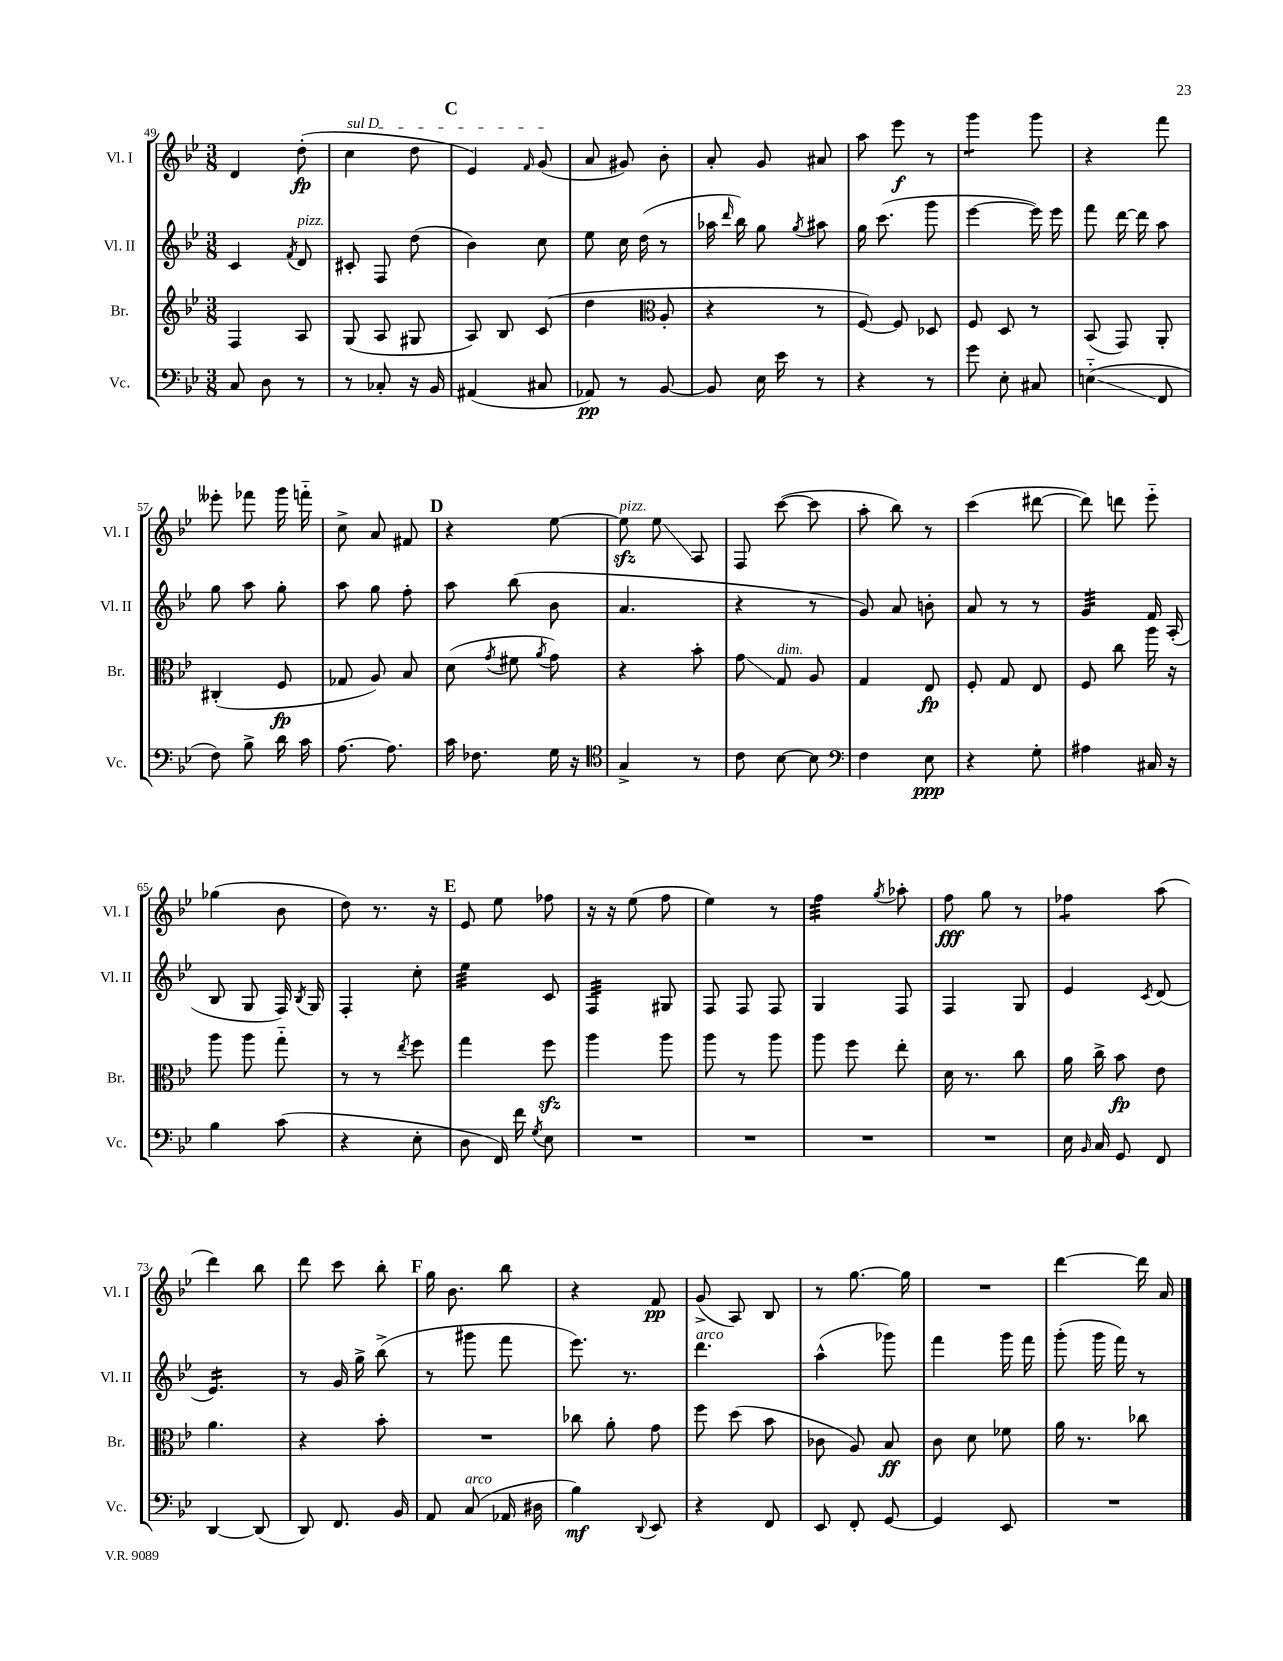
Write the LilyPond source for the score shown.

<<
\new StaffGroup <<
\new Staff = "s0" \with { instrumentName = "Vl. I" shortInstrumentName = "Vl. I" } {
    \clef treble \key bes \major \numericTimeSignature \time 3/8
    \autoBeamOff d'4 d''8-.\fp( |
    \once \override TextSpanner.bound-details.left.text = \markup { \italic "sul D" } c''4\startTextSpan d''8 |
    \mark \markup { \bold "C" } ees'4) \grace { f'16 } g'8\stopTextSpan( |
    a'8 gis'8) bes'8-. |
    a'8-. g'8 ais'8 |
    a''8 ees'''8\f r8 |
    g'''4:8 g'''8 |
    r4 f'''8 |
    eeses'''8-. fes'''8 g'''16 f'''16-_ |
    c''8-> a'8 fis'8 |
    \mark \markup { \bold "D" } r4 ees''8~ |
    ees''8\sfz^\markup { \italic "pizz." } ees''8\glissando a8 |
    f8 c'''8~( c'''8 |
    a''8-. bes''8) r8 |
    c'''4( dis'''8~ |
    dis'''8) d'''8 ees'''8-_ |
    ges''4( bes'8 |
    d''8) r8. r16 |
    \mark \markup { \bold "E" } ees'8 ees''8 fes''8 |
    r16 r16 ees''8( f''8 |
    ees''4) r8 |
    f''4:32 \acciaccatura { g''8 } aes''8-. |
    f''8\fff g''8 r8 |
    fes''4:8 a''8( |
    d'''4) bes''8 |
    d'''8 c'''8 bes''8-. |
    \mark \markup { \bold "F" } g''16 bes'8. bes''8 |
    r4 f'8\pp |
    g'8->( a8) bes8 |
    r8 g''8.~ g''16 |
    R4. |
    d'''4~ d'''16 a'16 \bar "|." |
}
\new Staff = "s1" \with { instrumentName = "Vl. II" shortInstrumentName = "Vl. II" } {
    \clef treble \key bes \major \numericTimeSignature \time 3/8
    \autoBeamOff c'4 \acciaccatura { f'8 } d'8^\markup { \italic "pizz." } |
    cis'8-. f8 d''8( |
    \mark \markup { \bold "C" } bes'4) c''8 |
    ees''8 c''16 d''16( r8 |
    aes''16 \grace { d'''16 } bes''16) g''8 \acciaccatura { g''8 } ais''8 |
    g''16 c'''8.( g'''8 |
    ees'''4~ ees'''16) ees'''16 |
    f'''8 d'''16~ d'''16 a''8 |
    g''8 a''8 g''8-. |
    a''8 g''8 f''8-. |
    \mark \markup { \bold "D" } a''8 bes''8( bes'8 |
    a'4. |
    r4 r8 |
    g'8) a'8 b'8-. |
    a'8 r8 r8 |
    g'4:32 f'16 a16-.( |
    bes8 g8 f16) \acciaccatura { bes8 } g16 |
    f4-. c''8-. |
    \mark \markup { \bold "E" } ees''4:32 c'8 |
    f4:32 gis8 |
    f8 f8 f8 |
    g4 f8 |
    f4 g8 |
    ees'4 \acciaccatura { c'8 } d'8( |
    ees'4.:16) |
    r8 g'16 g''16-> bes''8->( |
    \mark \markup { \bold "F" } r8 gis'''8 f'''8 |
    ees'''8.) r8. |
    d'''4.^\markup { \italic "arco" } |
    a''4-^( ges'''8) |
    f'''4 g'''16 f'''16 |
    g'''8-.( g'''16 f'''16) r8 \bar "|." |
}
\new Staff = "s2" \with { instrumentName = "Br." shortInstrumentName = "Br." } {
    \clef treble \key bes \major \numericTimeSignature \time 3/8
    \autoBeamOff f4 a8 |
    g8( a8 gis8 |
    \mark \markup { \bold "C" } a8) bes8 c'8( |
    d''4 \clef alto a8-. |
    r4 r8 |
    f8~) f8 des8 |
    f8 d8 r8 |
    bes,8( g,8) a,8-. |
    cis4-.( f8\fp |
    ges8 a8) bes8 |
    \mark \markup { \bold "D" } d'8( \acciaccatura { g'8 } fis'8 \acciaccatura { a'8 } g'8) |
    r4 bes'8-. |
    g'8\glissando g8^\markup { \italic "dim." } a8 |
    g4 ees8\fp |
    f8-. g8 ees8 |
    f8 c''8 a''16 r16 |
    a''8 a''8 g''8-_ |
    r8 r8 \acciaccatura { ees''8 } f''8 |
    \mark \markup { \bold "E" } g''4 f''8\sfz |
    a''4 a''8 |
    a''8 r8 a''8 |
    a''8 f''8 ees''8-. |
    d'16 r8. c''8 |
    a'16 c''16-> bes'8\fp ees'8 |
    a'4. |
    r4 bes'8-. |
    \mark \markup { \bold "F" } R4. |
    ces''8 a'8-. g'8 |
    f''8 d''8( bes'8 |
    ces'8 a8) bes8\ff |
    c'8 d'8 fes'8 |
    a'16 r8. ces''8 \bar "|." |
}
\new Staff = "s3" \with { instrumentName = "Vc." shortInstrumentName = "Vc." } {
    \clef bass \key bes \major \numericTimeSignature \time 3/8
    \autoBeamOff c8 d8 r8 |
    r8 ces8-. r16 bes,16 |
    \mark \markup { \bold "C" } ais,4( cis8 |
    aes,8\pp) r8 bes,8~ |
    bes,8 ees16 ees'16 r8 |
    r4 r8 |
    g'8 ees8-. cis8 |
    e4-_\glissando( f,8 |
    f8) bes8-> d'16 c'16 |
    a8.~ a8. |
    \mark \markup { \bold "D" } c'16 fes8. g16 r16 |
    \clef tenor g4-> r8 |
    c'8 bes8~ bes8 |
    \clef bass f4 ees8\ppp |
    r4 g8-. |
    ais4 cis16 r16 |
    bes4 c'8( |
    r4 ees8-. |
    \mark \markup { \bold "E" } d8 f,16) f'16 \acciaccatura { g8 } ees8 |
    R4. |
    R4. |
    R4. |
    R4. |
    ees16 \grace { bes,16 } c16 g,8 f,8 |
    d,4~ d,8( |
    d,8) f,8. bes,16 |
    \mark \markup { \bold "F" } a,8 c8^\markup { \italic "arco" }( aes,16 dis16 |
    bes4\mf) \appoggiatura { d,8 } ees,8 |
    r4 f,8 |
    ees,8 f,8-. g,8~ |
    g,4 ees,8 |
    R4. \bar "|." |
}
>>
>>
\layout { \context { \Score currentBarNumber = #49 } }
